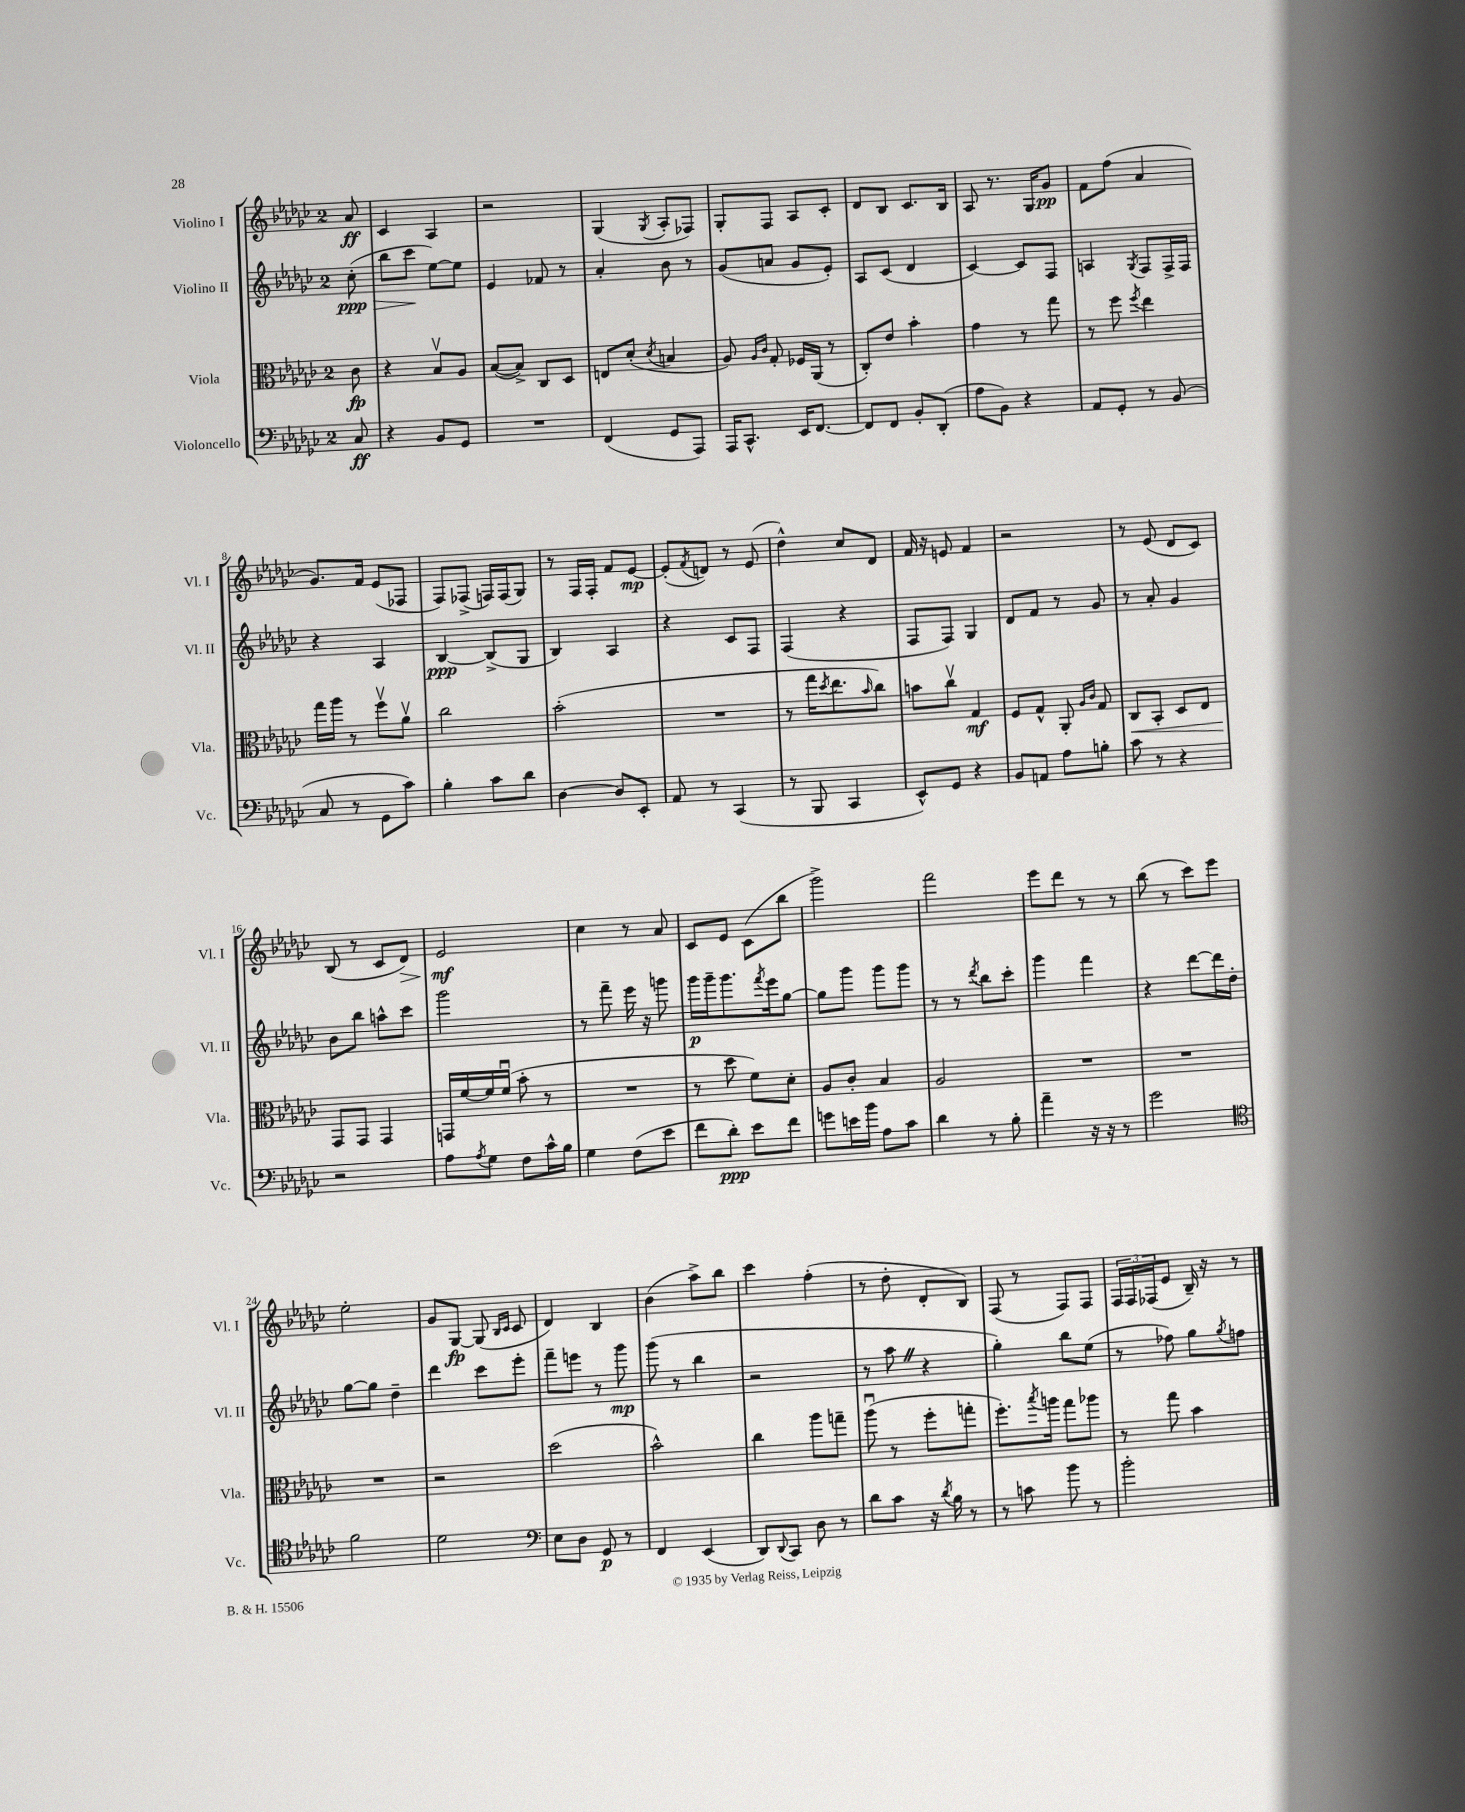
<<
\new StaffGroup <<
\new Staff = "s0" \with { instrumentName = "Violino I" shortInstrumentName = "Vl. I" } {
    \clef treble \key ges \major \once \override Staff.TimeSignature.style = #'single-digit \time 2/4 \partial 8
    aes'8\ff |
    ces'4 aes4 |
    r2 |
    ges4( \acciaccatura { ges8 } aes8-. fes8) |
    ges8-. f8 aes8 ces'8-. |
    des'8 bes8 ces'8. bes16 |
    aes8 r8. ges16 ges'8\pp |
    f'8 f''8( aes'4 |
    ges'8.) f'16 ees'8( fes8 |
    f8) fes8->( f16) f16( ges8) |
    r8 f16 f16-. f'8 ees'8~\mp |
    ees'8-.( \acciaccatura { f'8 } d'8) r8 ees'8( |
    des''4-^) ces''8 des'8 |
    f'16 r16 e'8 f'4 |
    r2 |
    r8 ees'8( des'8 ces'8) |
    bes8( r8 ces'8 des'8\>) |
    ees'2\mf\! |
    ces''4 r8 aes'8 |
    ces'8 ees'8 ces'8( bes''8 |
    ges'''2->) |
    f'''2 |
    ees'''8 des'''8 r8 r8 |
    bes''8( r8 ces'''8) ees'''8 |
    ees''2-. |
    ges'8 ges8~\fp ges8( \grace { bes16 ces'16 } ces'8 |
    des'4) bes4 |
    bes'4( aes''8->) bes''8 |
    ces'''4 f''4-.( |
    r8 des''8-. des'8-. bes8) |
    f8( r8 f8) f8 |
    \tuplet 3/2 { f16 f16 fes16( } ees'8 bes16--) r16 r8 \bar "|." |
}
\new Staff = "s1" \with { instrumentName = "Violino II" shortInstrumentName = "Vl. II" } {
    \clef treble \key ges \major \once \override Staff.TimeSignature.style = #'single-digit \time 2/4 \partial 8
    ces''8-.\ppp\>( |
    bes''8 ces'''8\! ees''8~) ees''8 |
    ees'4 fes'8 r8 |
    aes'4-. bes'8 r8 |
    ges'8( a'8 ges'8 ees'8-.) |
    aes8 ces'8( des'4 |
    ces'4~) ces'8 f8 |
    a4 \acciaccatura { ges8 } f8 f16-> f16 |
    r4 aes4 |
    bes4~\ppp bes8->( ges8 |
    bes4) aes4 |
    r4 ces'8 f8 |
    f4( r4 |
    f8 f8) ges4 |
    des'8 f'8 r8 ges'8 |
    r8 aes'8-. ges'4 |
    bes'8 bes''8 a''8-^ ces'''8 |
    ges'''2 |
    r8 f'''8-- ees'''16 r16 g'''8 |
    ges'''16\p ges'''16-- ges'''8. \acciaccatura { f'''8 } ees'''16 ges''8~ |
    ges''8 ges'''8 ges'''8 ges'''8 |
    r8 r8 \acciaccatura { des'''8 } bes''8 ces'''8-. |
    ges'''4 f'''4 |
    r4 des'''8~ des'''16 des''16-. |
    ges''8~ ges''8 des''4-- |
    des'''4 ces'''8 ees'''8-. |
    f'''8-- e'''8 r8 ges'''8\mp |
    ges'''8( r8 bes''4 |
    r2 |
    r8 aes''8 \once \override BreathingSign.text = \markup { \musicglyph "scripts.caesura.straight" } \breathe r4 |
    ges''4-.) bes''8 ees''8( |
    r8 fes''8) ges''8 \acciaccatura { ges''8 } f''8 \bar "|." |
}
\new Staff = "s2" \with { instrumentName = "Viola" shortInstrumentName = "Vla." } {
    \clef alto \key ges \major \once \override Staff.TimeSignature.style = #'single-digit \time 2/4 \partial 8
    ces'8\fp |
    r4 bes8\upbow aes8 |
    bes8~( bes8->) ces8 des8 |
    e8 des'8-.( \acciaccatura { des'8 } b4 |
    aes8) \grace { aes16 ces'16 } ges8-. fes16 aes,16( r8 |
    ces8-.) ees'8 bes'4-. |
    ges'4 r8 ges''8 |
    r8 f''8 \acciaccatura { f''8 } ees''4 |
    ges''16 aes''16 r8 f''8\upbow aes'8\upbow |
    ces''2 |
    bes'2-.( |
    R2 |
    r8 ges''16 \acciaccatura { des''8 } ees''8. \grace { bes'16 } ces''8) |
    b'8 ces''8\upbow ges4\mf |
    f8 ges8-^ aes,8-. \grace { aes16 ces'16 } ges8 |
    ces8\< bes,8-. des8 ees8 |
    ges,8\! ges,8 ges,4 |
    g,16 f'16~ f'16 f'16\downbow( bes'8-. r8 |
    R2 |
    r8 des''8 f'8) des'8-. |
    aes8 ces'8-. bes4 |
    aes2 |
    R2 |
    R2 |
    R2 |
    r2 |
    des''2( |
    bes'2-^) |
    ces''4 aes''8 g''8-- |
    aes''8\downbow( r8 f''8-. g''8-. |
    f''8.-.) \acciaccatura { bes''8 } a''16 ges''8 aes''8 |
    r8 ges''8 bes'4 \bar "|." |
}
\new Staff = "s3" \with { instrumentName = "Violoncello" shortInstrumentName = "Vc." } {
    \clef bass \key ges \major \once \override Staff.TimeSignature.style = #'single-digit \time 2/4 \partial 8
    ces8\ff |
    r4 bes,8 ges,8 |
    R2 |
    f,4( ges,8 aes,,8) |
    aes,,16 ces,8.-^ ees,16 f,8.~ |
    f,8 f,8 bes,8-. des,8-.( |
    aes8 bes,8) r4 |
    aes,8 ges,8-. r8 bes,8( |
    ces8 r8 ges,8 ces'8) |
    bes4-. ces'8 des'8 |
    des4~ des8 ees,8-. |
    aes,8 r8 ces,4( |
    r8 bes,,8 ces,4 |
    ees,8-^) ges,8 r4 |
    bes,8 a,8 aes8 b8-. |
    ces'8 r8 r4 |
    r2 |
    aes8 \acciaccatura { aes8 } ges8 f8 ces'16-^ bes16 |
    ges4 f8( ees'8 |
    f'8 des'8-.\ppp) ees'8 f'8 |
    g'8 e'16 bes'16 aes8 ces'8 |
    des'4 r8 bes8-. |
    aes'4-- r16 r16 r8 |
    ges'2 |
    \clef tenor f'2 |
    des'2 |
    \clef bass ees8 des8 ges,8\p r8 |
    f,4 ees,4( |
    des,8) \appoggiatura { des,8 } ces,8 des8 r8 |
    des'8 ces'8 r16 \acciaccatura { des'8 } bes16 r8 |
    r8 c'8 bes'8 r8 |
    bes'2-. \bar "|." |
}
>>
>>
